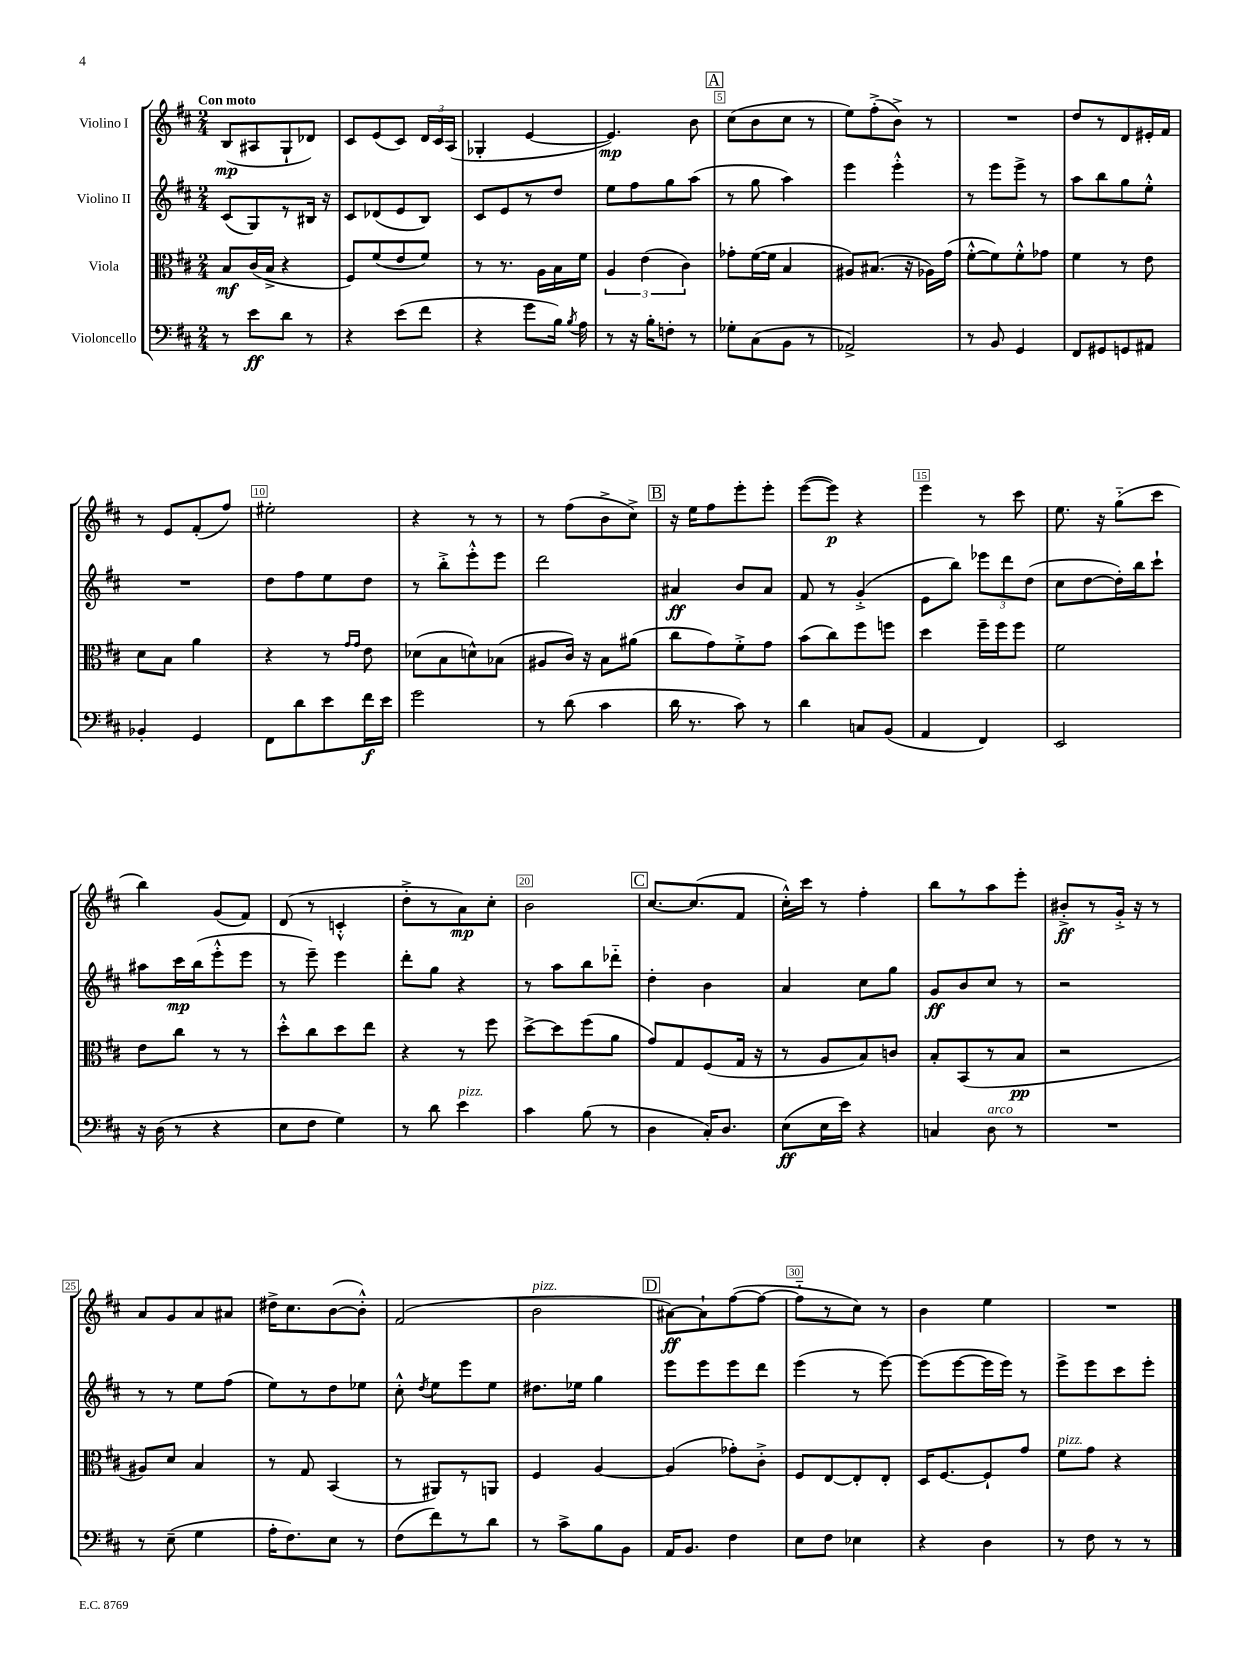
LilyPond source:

<<
\new StaffGroup <<
\new Staff = "s0" \with { instrumentName = "Violino I" } {
    \clef treble \key d \major \numericTimeSignature \time 2/4 \tempo "Con moto"
    \autoBeamOff b8[\mp( ais8 g8-! des'8]) |
    cis'8[ e'8( cis'8]) \tuplet 3/2 { d'16[ cis'16 a16]( } |
    ges4-. e'4~ |
    e'4.\mp) b'8 |
    \mark \markup { \box "A" } cis''8[( b'8 cis''8] r8 |
    e''8[) fis''8-.->( b'8]->) r8 |
    R2 |
    d''8[ r8 d'8 eis'16-. fis'16] |
    r8 e'8[ fis'8-.( fis''8]) |
    eis''2-. |
    r4 r8 r8 |
    r8 fis''8[( b'8-> cis''8]->) |
    \mark \markup { \box "B" } r16 e''16[ fis''8 e'''8-. e'''8]-. |
    e'''8[~( e'''8]\p) r4 |
    e'''4 r8 cis'''8 |
    e''8. r16 g''8[-_( cis'''8] |
    b''4) g'8[( fis'8]) |
    d'8( r8 c'4-.-^ |
    d''8[-.-> r8 a'8\mp) cis''8]-. |
    b'2 |
    \mark \markup { \box "C" } cis''8.[~ cis''8.( fis'8] |
    cis''16[-.-^) cis'''16] r8 fis''4-. |
    b''8[ r8 a''8 e'''8]-. |
    bis'8[-.->\ff r8 g'16]-.-> r16 r8 |
    a'8[ g'8 a'8 ais'8] |
    dis''16[-> cis''8. b'8~( b'8]-.-^) |
    fis'2( |
    b'2^\markup { \italic "pizz." } |
    \mark \markup { \box "D" } ais'8[~\ff) ais'8-! fis''8~( fis''8]~ |
    fis''8[-_ r8 cis''8]) r8 |
    b'4 e''4 |
    R2 \bar "|." |
}
\new Staff = "s1" \with { instrumentName = "Violino II" } {
    \clef treble \key d \major \numericTimeSignature \time 2/4
    \autoBeamOff cis'8[( g8) r8 bis16] r16 |
    cis'8[ des'8( e'8 b8]) |
    cis'8[ e'8 r8 d''8] |
    e''8[ fis''8 g''8 a''8]( |
    \mark \markup { \box "A" } r8 g''8 a''4) |
    e'''4 e'''4-.-^ |
    r8 e'''8[ e'''8]-> r8 |
    a''8[ b''8 g''8 e''8]-.-^ |
    R2 |
    d''8[ fis''8 e''8 d''8] |
    r8 b''8[-.-> e'''8-.-^ e'''8] |
    d'''2 |
    \mark \markup { \box "B" } ais'4\ff b'8[ ais'8] |
    fis'8 r8 g'4-.->( |
    e'8[ b''8]) \tuplet 3/2 { ees'''8[ d'''8 d''8]( } |
    cis''8[ d''8~ d''16-.) b''16 cis'''8]-! |
    ais''8[ cis'''16\mp b''16( e'''8-.-^ e'''8] |
    r8 e'''8--) e'''4 |
    d'''8[-. g''8] r4 |
    r8 a''8[ b''8 des'''8]-_ |
    \mark \markup { \box "C" } d''4-. b'4 |
    a'4 cis''8[ g''8] |
    g'8[\ff b'8 cis''8] r8 |
    r2 |
    r8 r8 e''8[ fis''8]( |
    e''8[) r8 d''8 ees''8] |
    cis''8-.-^ \acciaccatura { d''8 } e''8[ e'''8 e''8] |
    dis''8.[ ees''16] g''4 |
    \mark \markup { \box "D" } e'''8[ e'''8 e'''8 d'''8] |
    e'''4( r8 e'''8~) |
    e'''8[( e'''8~ e'''16 e'''16]) r8 |
    e'''8[-> e'''8 cis'''8 e'''8]-. \bar "|." |
}
\new Staff = "s2" \with { instrumentName = "Viola" } {
    \clef alto \key d \major \numericTimeSignature \time 2/4
    \autoBeamOff b8[\mf cis'16( b16]-> r4 |
    fis8[) fis'8( e'8 fis'8]) |
    r8 r8. a16[ b16 fis'16] |
    \tuplet 3/2 { a4 e'4( cis'4) } |
    \mark \markup { \box "A" } ges'8[-. fis'16~( fis'16] b4 |
    ais8[) bis8.]( r16 aes16[) g'16]( |
    fis'8[~-.-^ fis'8) fis'8-.-^ ges'8] |
    fis'4 r8 e'8 |
    d'8[ b8] a'4 |
    r4 r8 \grace { g'16[ g'16] } e'8 |
    des'8[( b8 d'8-^) bes8]( |
    ais8[ cis'16]) r16 b8[ ais'8]( |
    \mark \markup { \box "B" } cis''8[ g'8) fis'8-.-> g'8] |
    b'8[( cis''8) fis''8 f''8] |
    d''4 fis''16[-- fis''16 fis''8] |
    fis'2 |
    e'8[ cis''8] r8 r8 |
    d''8[-.-^ cis''8 d''8 e''8] |
    r4 r8 fis''8 |
    d''8[~-> d''8 fis''8( a'8] |
    \mark \markup { \box "C" } g'8[) g8 fis8( g16] r16 |
    r8 a8[ b8) c'8] |
    b8[-. b,8( r8 b8]\pp |
    r2 |
    ais8[) d'8] b4 |
    r8 g8 b,4( |
    r8 ais,8[) r8 a,8] |
    fis4 a4~ |
    \mark \markup { \box "D" } a4( ges'8[-.) cis'8]-.-> |
    fis8[ e8~ e8-. e8]-. |
    d16[ fis8.~ fis8-! g'8] |
    fis'8[^\markup { \italic "pizz." } g'8] r4 \bar "|." |
}
\new Staff = "s3" \with { instrumentName = "Violoncello" } {
    \clef bass \key d \major \numericTimeSignature \time 2/4
    \autoBeamOff r8 e'8[\ff d'8] r8 |
    r4 e'8[( fis'8] |
    r4 g'8[ b16]) \acciaccatura { b8 } a16 |
    r8 r16 b16[-. f8]-. r8 |
    \mark \markup { \box "A" } ges8[-. cis8( b,8] r8 |
    aes,2->) |
    r8 b,8 g,4 |
    fis,8[ gis,8 g,8 ais,8] |
    bes,4-. g,4 |
    fis,8[ d'8 e'8 fis'16\f e'16] |
    g'2 |
    r8 d'8( cis'4 |
    \mark \markup { \box "B" } d'16 r8. cis'8) r8 |
    d'4 c8[ b,8]( |
    a,4 fis,4) |
    e,2 |
    r16 d16( r8 r4 |
    e8[ fis8] g4) |
    r8 d'8 e'4^\markup { \italic "pizz." } |
    cis'4 b8( r8 |
    \mark \markup { \box "C" } d4 cis16[-.) d8.] |
    e8[\ff( e16 e'16]) r4 |
    c4 d8^\markup { \italic "arco" } r8 |
    R2 |
    r8 e8--( g4 |
    a16[-. fis8.) e8] r8 |
    fis8[( fis'8) r8 d'8] |
    r8 cis'8[-> b8 b,8] |
    \mark \markup { \box "D" } a,16[ b,8.] fis4 |
    e8[ fis8] ees4 |
    r4 d4 |
    r8 fis8 r8 r8 \bar "|." |
}
>>
>>
\layout { \context { \Score \override BarNumber.break-visibility = ##(#f #t #t) barNumberVisibility = #(every-nth-bar-number-visible 5) \override BarNumber.stencil = #(make-stencil-boxer 0.1 0.3 ly:text-interface::print) } }
